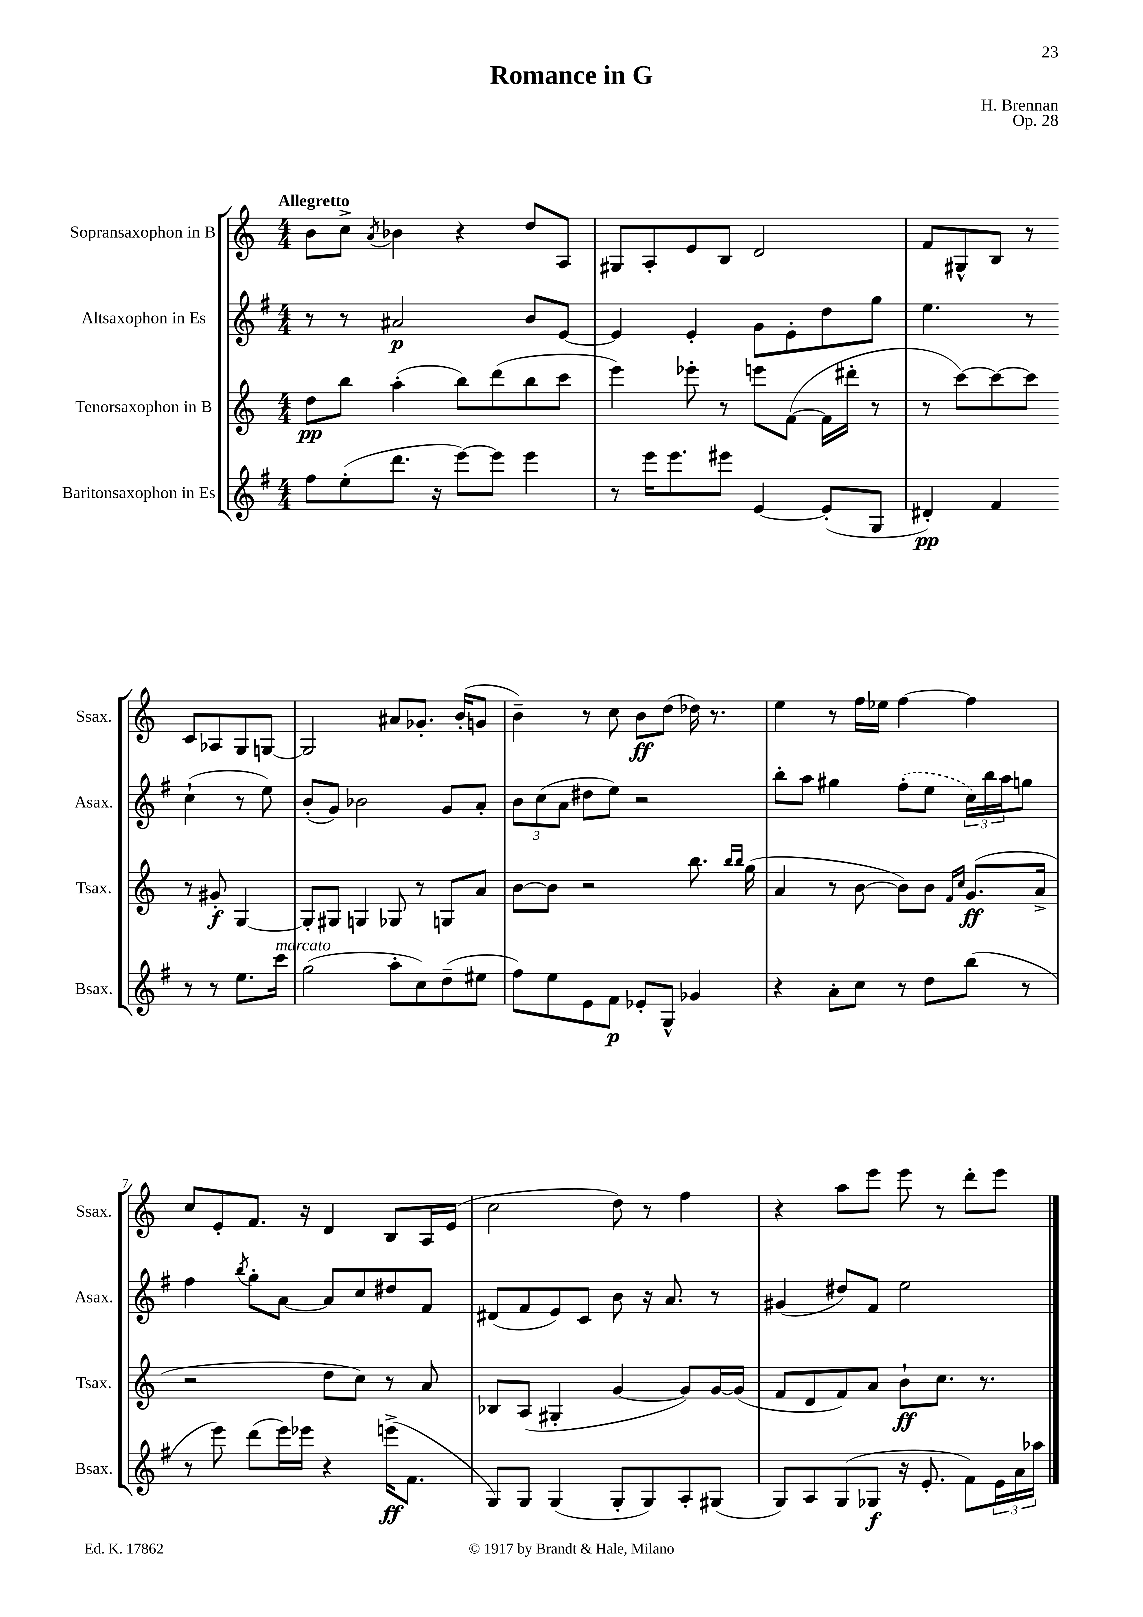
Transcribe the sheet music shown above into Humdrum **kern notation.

**kern	**dynam	**kern	**dynam	**kern	**dynam	**kern	**dynam
*part4	*part4	*part3	*part3	*part2	*part2	*part1	*part1
*staff4	*staff4	*staff3	*staff3	*staff2	*staff2	*staff1	*staff1
*I"Baritonsaxophon in Es	*	*I"Tenorsaxophon in B	*	*I"Altsaxophon in Es	*	*I"Sopransaxophon in B	*
*I'Bsax.	*	*I'Tsax.	*	*I'Asax.	*	*I'Ssax.	*
*clefG2	*	*clefG2	*	*clefG2	*	*clefG2	*
*k[f#]	*	*k[]	*	*k[f#]	*	*k[]	*
*M4/4	*	*M4/4	*	*M4/4	*	*M4/4	*
=1	=1	=1	=1	=1	=1	=1	=1
!	!	!	!	!	!	!LO:TX:a:B:t=Allegretto	!
8ff#\L	.	8dd\L	pp	8r	.	8b\L	.
(8ee'\	.	8bb\J	.	8r	.	8cc^\J	.
.	.	.	.	.	.	8qa/	.
8.ddd\J	.	(4aa'\	.	2a#X/	p	4b-X\	.
16r	.	.	.	.	.	.	.
[8eee\L)	.	8bb\L)	.	.	.	4r	.
8eee\J]	.	(8ddd\	.	.	.	.	.
4eee\	.	8bb\	.	8b/L	.	8dd/L	.
.	.	8ccc\J	.	[8e/J	.	8A/J	.
=2	=2	=2	=2	=2	=2	=2	=2
8r	.	4eee\)	.	4e/]	.	8G#X/L	.
16eee\KL	.	.	.	.	.	8A'/	.
8.eee\	.	.	.	.	.	.	.
.	.	8eee-X'\	.	4e'/	.	8e/	.
8eee#X\J	.	8r	.	.	.	8B/J	.
[4e/	.	8eeen\L	.	8g\L	.	2d/	.
.	.	([8f\J	.	8e'\	.	.	.
(8e'/L]	.	16f\LL]	.	8dd\	.	.	.
.	.	16ddd#X'\JJ	.	.	.	.	.
8G/J	.	8r	.	8gg\J	.	.	.
=3	=3	=3	=3	=3	=3	=3	=3
4d#X'/)	pp	8r	.	4.ee\	.	8f/L	.
.	.	[8ccc\L)	.	.	.	8G#X^^/	.
4f#/	.	8ccc\_	.	.	.	8B/J	.
.	.	8ccc\J]	.	8r	.	8r	.
8r	.	8r	.	(4cc`\	.	8c/L	.
8r	.	8g#X'/	f	.	.	8A-X/	.
8.ee\L	.	[4G/	.	8r	.	8G#/	.
.	.	.	.	8ee\)	.	[8Gn/J	.
!LO:TX:a:i:t=marcato	!	!	!	!	!	!	!
16ccc\Jk	.	.	.	.	.	.	.
!!LO:LB:g=z
=4	=4	=4	=4	=4	=4	=4	=4
(2gg\	.	8G'/L]	.	(8b'/L	.	2G/]	.
.	.	8G#X/J	.	8g/J)	.	.	.
.	.	4Gn/	.	2b-X\	.	.	.
8aa'\L	.	8G-X/	.	.	.	8a#X/L	.
8cc\)	.	8r	.	.	.	8.g-X'/J	.
(8dd~\	.	8Gn/L	.	8g/L	.	.	.
.	.	.	.	.	.	(16b'/KL	.
8ee#X\J	.	8a/J	.	8a'/J	.	8gn/J	.
=5	=5	=5	=5	=5	=5	=5	=5
8ff#\L)	.	[8b\L	.	12b\L	.	4b~\)	.
.	.	.	.	(12cc\	.	.	.
8ee\	.	8b\J]	.	.	.	.	.
.	.	.	.	12a\J	.	.	.
8e\	.	2r	.	8dd#X\L	.	8r	.
8f#\J	p	.	.	8ee\J)	.	8cc\	.
8e-X'/L	.	.	.	2r	.	8b\L	ff
8G^^/J	.	.	.	.	.	(8dd\J	.
4g-X/	.	8.bb\	.	.	.	16dd-X\)	.
.	.	.	.	.	.	8.r	.
.	.	16qqbb/LL	.	.	.	.	.
.	.	16qqbb/JJ	.	.	.	.	.
.	.	(16gg\	.	.	.	.	.
=6	=6	=6	=6	=6	=6	=6	=6
4r	.	4a/	.	8bb'\L	.	4ee\	.
.	.	.	.	8aa\J	.	.	.
8a'\L	.	8r	.	4gg#X\	.	8r	.
8cc\J	.	[8b\	.	.	.	16ff\LL	.
.	.	.	.	.	.	16ee-X\JJ	.
8r	.	8b\L])	.	(8ff#'\L	.	[4ff\	.
8dd\L	.	8b\J	.	8ee\J	.	.	.
.	.	16qqf/LL	.	.	.	.	.
.	.	16qqcc/JJ	.	.	.	.	.
(8bb\J	.	(8.g/L	ff	24cc\LL)	.	4ff\]	.
.	.	.	.	24bb\	.	.	.
.	.	.	.	24aa\J	.	.	.
8r	.	.	.	8ggn\J	.	.	.
.	.	16a^/Jk	.	.	.	.	.
!!LO:LB:g=z
=7	=7	=7	=7	=7	=7	=7	=7
8r	.	2r	.	4ff#\	.	8cc/L	.
8eee\)	.	.	.	.	.	8e'/	.
.	.	.	.	8qbb/	.	.	.
(8ddd\L	.	.	.	8gg'\L	.	8.f/J	.
16eee\L)	.	.	.	[8a\J	.	.	.
16eee-X\JJ	.	.	.	.	.	16r	.
4r	.	8dd\L	.	8a/L]	.	4d/	.
.	.	8cc\J)	.	8cc/	.	.	.
(16eeen^\KL	ff	8r	.	8dd#X/	.	8B/L	.
8.f#\J	.	.	.	.	.	.	.
.	.	8a/	.	8f#/J	.	16A/L	.
.	.	.	.	.	.	(16e/JJ	.
=8	=8	=8	=8	=8	=8	=8	=8
8G/L)	.	8B-X/L	.	(8d#X/L	.	2cc\	.
8G/J	.	(8A/J	.	8f#/	.	.	.
(4G/	.	4G#X'/	.	8e/)	.	.	.
.	.	.	.	8c/J	.	.	.
8G'/L	.	[4g/	.	8b\	.	8dd\)	.
8G/)	.	.	.	16r	.	8r	.
.	.	.	.	8.a/	.	.	.
8A'/	.	8g/L])	.	.	.	4ff\	.
(8G#X/J	.	[16g/L	.	8r	.	.	.
.	.	(16g/JJ]	.	.	.	.	.
=9	=9	=9	=9	=9	=9	=9	=9
8G/L)	.	8f/L	.	(4g#X/	.	4r	.
8A/	.	8d/	.	.	.	.	.
(8G/	.	8f/)	.	8dd#X/L)	.	8aa\L	.
8G-X/J	f	8a/J	.	8f#/J	.	8eee\J	.
16r	.	8b`\L	ff	2ee\	.	8eee\	.
8.e'/	.	.	.	.	.	.	.
.	.	8.cc\J	.	.	.	8r	.
8f#\L)	.	.	.	.	.	8ddd'\L	.
.	.	8.r	.	.	.	.	.
24e\L	.	.	.	.	.	8eee\J	.
24a\	.	.	.	.	.	.	.
24aa-X\JJ	.	.	.	.	.	.	.
==	==	==	==	==	==	==	==
*-	*-	*-	*-	*-	*-	*-	*-
